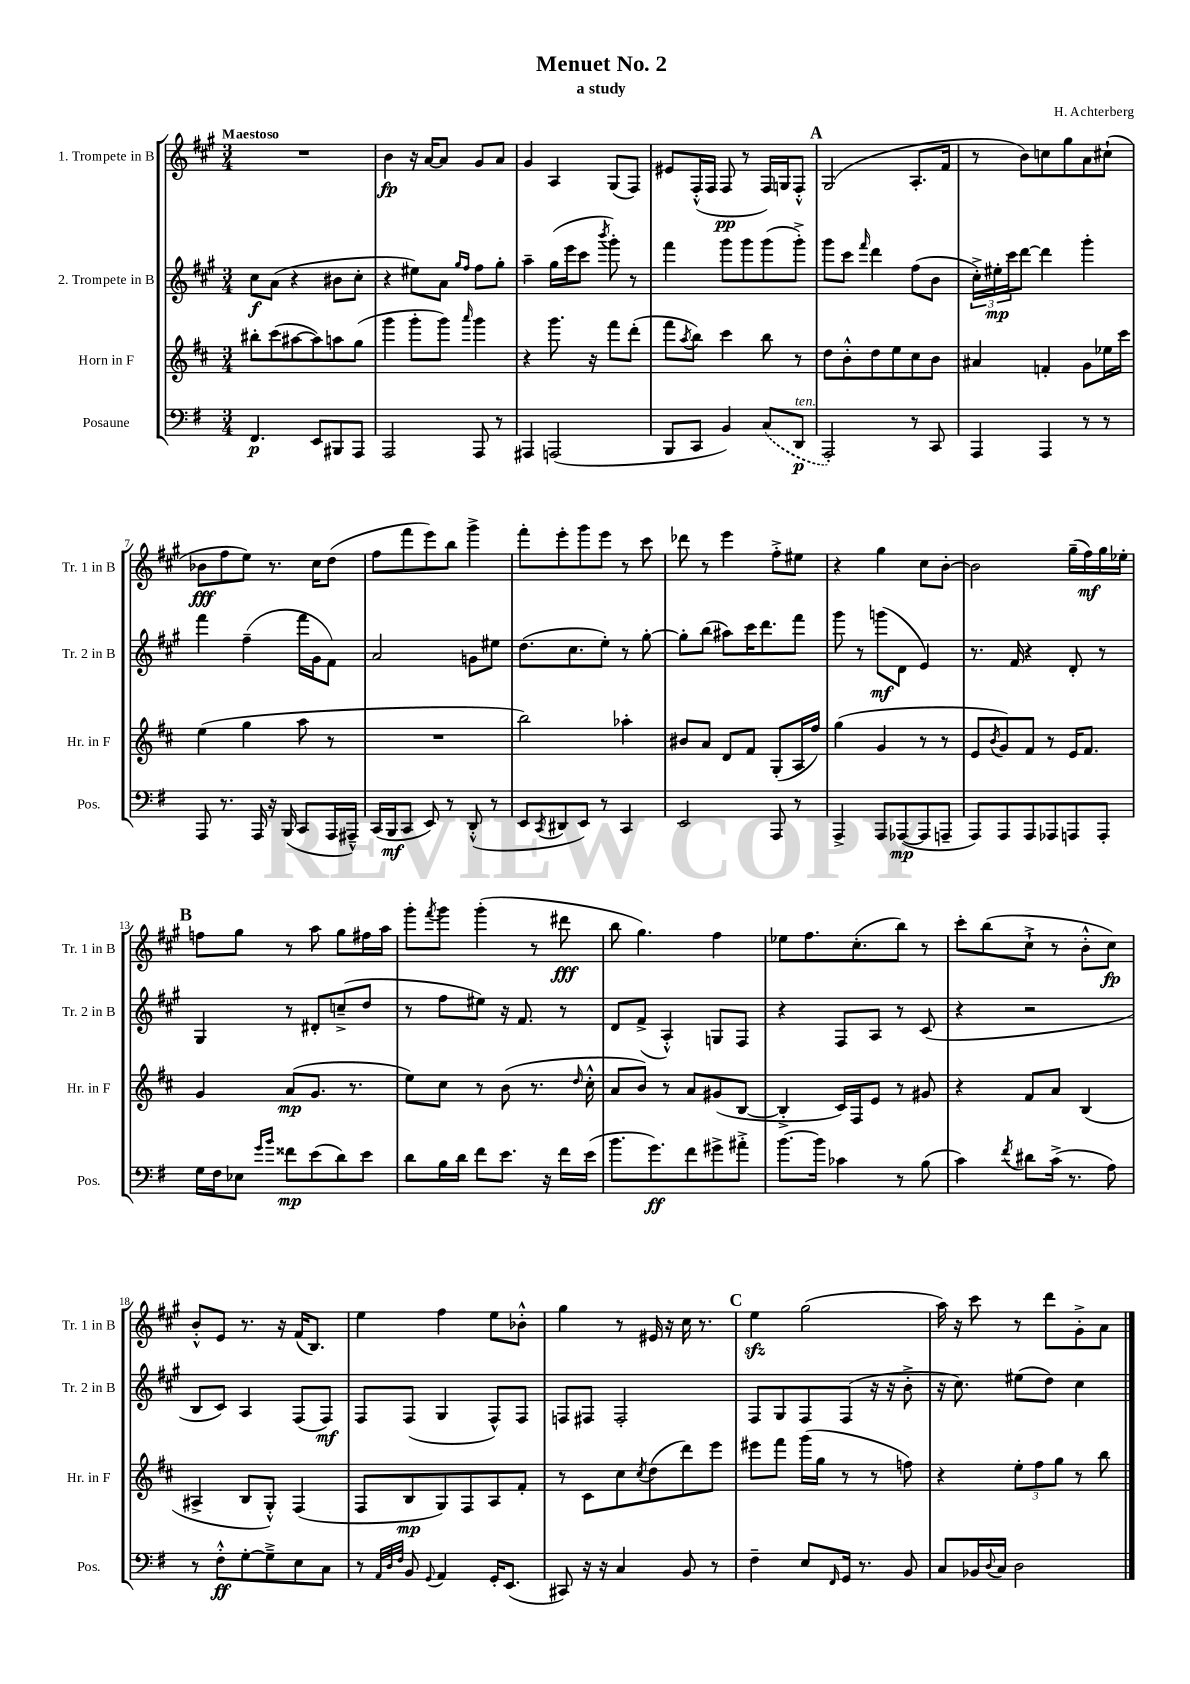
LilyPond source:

\header { title = "Menuet No. 2" composer = "H. Achterberg" subtitle = "a study" }
<<
\new StaffGroup <<
\new Staff = "s0" \with { instrumentName = "1. Trompete in B" shortInstrumentName = "Tr. 1 in B" } {
    \clef treble \key a \major \numericTimeSignature \time 3/4 \tempo "Maestoso"
    R2. |
    b'4\fp r16 a'16~ a'8 gis'8 a'8 |
    gis'4 a4 gis8( fis8) |
    eis'8 fis16-.-^( fis16 fis8\pp r8 fis16) g16 fis8-.-^ |
    \mark \markup { \bold "A" } gis2( a8.-. fis'16 |
    r8 b'8) c''8 gis''8 a'8 cis''8-!( |
    bes'8\fff fis''8 e''8) r8. cis''16 d''8( |
    fis''8 fis'''8 e'''8) b''8 gis'''4-> |
    fis'''8-. e'''8-. gis'''8 e'''8 r8 cis'''8 |
    des'''8 r8 e'''4 fis''8-.-> eis''8 |
    r4 gis''4 cis''8 b'8~-. |
    b'2 gis''16--( fis''16\mf) gis''16 ees''16-. |
    \mark \markup { \bold "B" } f''8 gis''8 r8 a''8 gis''8 fis''16 a''16 |
    gis'''8-. \acciaccatura { fis'''8 } gis'''8 gis'''4-.( r8 dis'''8\fff |
    b''8 gis''4.) fis''4 |
    ees''8 fis''8. cis''8.-.( b''8) r8 |
    cis'''8-. b''8( cis''8-!-> r8 b'8-.-^ cis''8\fp) |
    b'8-.-^ e'8 r8. r16 fis'16( b8.) |
    e''4 fis''4 e''8 bes'8-.-^ |
    gis''4 r8 eis'16 r16 cis''16 r8. |
    \mark \markup { \bold "C" } e''4\sfz gis''2( |
    a''16) r16 cis'''8 r8 d'''8 gis'8-.-> a'8 \bar "|." |
}
\new Staff = "s1" \with { instrumentName = "2. Trompete in B" shortInstrumentName = "Tr. 2 in B" } {
    \clef treble \key a \major \numericTimeSignature \time 3/4
    cis''8\f a'8( r4 bis'8 cis''8-. |
    r4 eis''8) a'8 \grace { gis''16 fis''16 } fis''8 gis''8-. |
    a''4-- gis''16( e'''16 cis'''8 \acciaccatura { b'''8 } gis'''8-.) r8 |
    fis'''4 gis'''8 gis'''8 gis'''8( gis'''8-.->) |
    \mark \markup { \bold "A" } gis'''8 cis'''8 \grace { fis'''16 } d'''4 fis''8( b'8 |
    \tuplet 3/2 { cis''16-.->) eis''16-.\mp cis'''16 } d'''8~ d'''4 gis'''4-. |
    fis'''4 fis''4--( fis'''16 gis'16 fis'8) |
    a'2 g'8 eis''8 |
    d''8.( cis''8. e''8-.) r8 gis''8~-. |
    gis''8-. b''8( ais''8) cis'''16 d'''8. fis'''8 |
    gis'''8 r8 g'''8\mf( d'8 e'4) |
    r8. fis'16 r4 d'8-. r8 |
    \mark \markup { \bold "B" } gis4 r8 dis'8-. c''8--->( d''8 |
    r8 fis''8 eis''8) r16 fis'8. r8 |
    d'8 fis'8->( a4-.-^) g8 fis8 |
    r4 fis8 a8 r8 cis'8( |
    r4 r2 |
    b8 cis'8) a4 fis8( fis8\mf) |
    fis8 fis8( gis4 fis8-^) fis8 |
    f8 fis8 fis2-. |
    \mark \markup { \bold "C" } fis8 gis8 fis8 fis8( r16 r16 b'8-.-> |
    r16 cis''8.) eis''8( d''8) cis''4 \bar "|." |
}
\new Staff = "s2" \with { instrumentName = "Horn in F" shortInstrumentName = "Hr. in F" } {
    \clef treble \key d \major \numericTimeSignature \time 3/4
    bis''8-. cis'''8( ais''8~ ais''8) a''8 g''8( |
    g'''4 g'''8-. g'''8) \grace { a'''16 } g'''4 |
    r4 g'''8. r16 fis'''8 d'''8-.( |
    fis'''8 \acciaccatura { a''8 } b''8) cis'''4 b''8 r8 |
    \mark \markup { \bold "A" } d''8 b'8-.-^ d''8 e''8 cis''8 b'8 |
    ais'4 f'4-. g'8 ees''16 cis'''16 |
    e''4( g''4 a''8 r8 |
    R2. |
    b''2) aes''4-. |
    bis'8 a'8 d'8 fis'8 g8-.( a16 fis''16) |
    g''4( g'4 r8 r8 |
    e'8 \acciaccatura { b'8 } g'8) fis'8 r8 e'16 fis'8. |
    \mark \markup { \bold "B" } g'4 a'8\mp( g'8. r8. |
    e''8) cis''8 r8 b'8( r8. \grace { d''16 } cis''16-.-^ |
    a'8 b'8) r8 a'8 gis'8( b8~ |
    b4-.-> cis'16) fis16 e'8 r8 gis'8 |
    r4 fis'8 a'8 b4( |
    ais4-> b8 g8-.-^) fis4( |
    fis8 b8\mp g8) fis8 a8 fis'8-. |
    r8 cis'8 cis''8 \acciaccatura { cis''8 } d''8( d'''8) e'''8 |
    \mark \markup { \bold "C" } eis'''8 fis'''8 g'''16( g''16 r8 r8 f''8) |
    r4 \tuplet 3/2 { e''8-. fis''8 g''8 } r8 b''8 \bar "|." |
}
\new Staff = "s3" \with { instrumentName = "Posaune" shortInstrumentName = "Pos." } {
    \clef bass \key g \major \numericTimeSignature \time 3/4
    fis,4.\p e,8 bis,,8 a,,8 |
    a,,2 a,,8 r8 |
    ais,,4 a,,2( |
    b,,8 c,8 b,4) \once \slurDashed c8( d,8\p^\markup { \italic "ten." } |
    \mark \markup { \bold "A" } a,,2-.) r8 c,8 |
    a,,4 a,,4 r8 r8 |
    a,,8 r8. a,,16 r16 b,,16( c,8 a,,16 ais,,16---^) |
    c,16( b,,16\mf c,8 e,8) r8 d,8-.-^( r8 |
    e,8 \acciaccatura { c,8 } dis,8 e,8) r8 c,4 |
    e,2 a,,8 r8 |
    a,,4-> a,,8 aes,,8~\mp( aes,,8 a,,8-- |
    a,,8) a,,8 a,,8 aes,,8 a,,8 a,,8-. |
    \mark \markup { \bold "B" } g16 fis16 ees8 \grace { g'16 b'16 } fisis'8\mp e'8( d'8) e'8 |
    d'8 b16 d'16 fis'8 e'8. r16 fis'16 e'16( |
    b'8. g'8.\ff) fis'8 gis'8-> ais'8-.-> |
    b'8.~ b'16 ces'4 r8 b8( |
    c'4) \acciaccatura { fis'8 } dis'8 c'16->( r8. a8) |
    r8 fis8-.-^\ff g8~-. g8---> e8 c8 |
    r8 \grace { a,32 d32 fis32 } b,8 \appoggiatura { g,8 } a,4 g,16-. e,8.( |
    cis,8) r16 r16 c4 b,8 r8 |
    \mark \markup { \bold "C" } fis4-- e8 \grace { fis,16 } g,16 r8. b,8 |
    c8 bes,16 \appoggiatura { d8 } c16 d2 \bar "|." |
}
>>
>>
